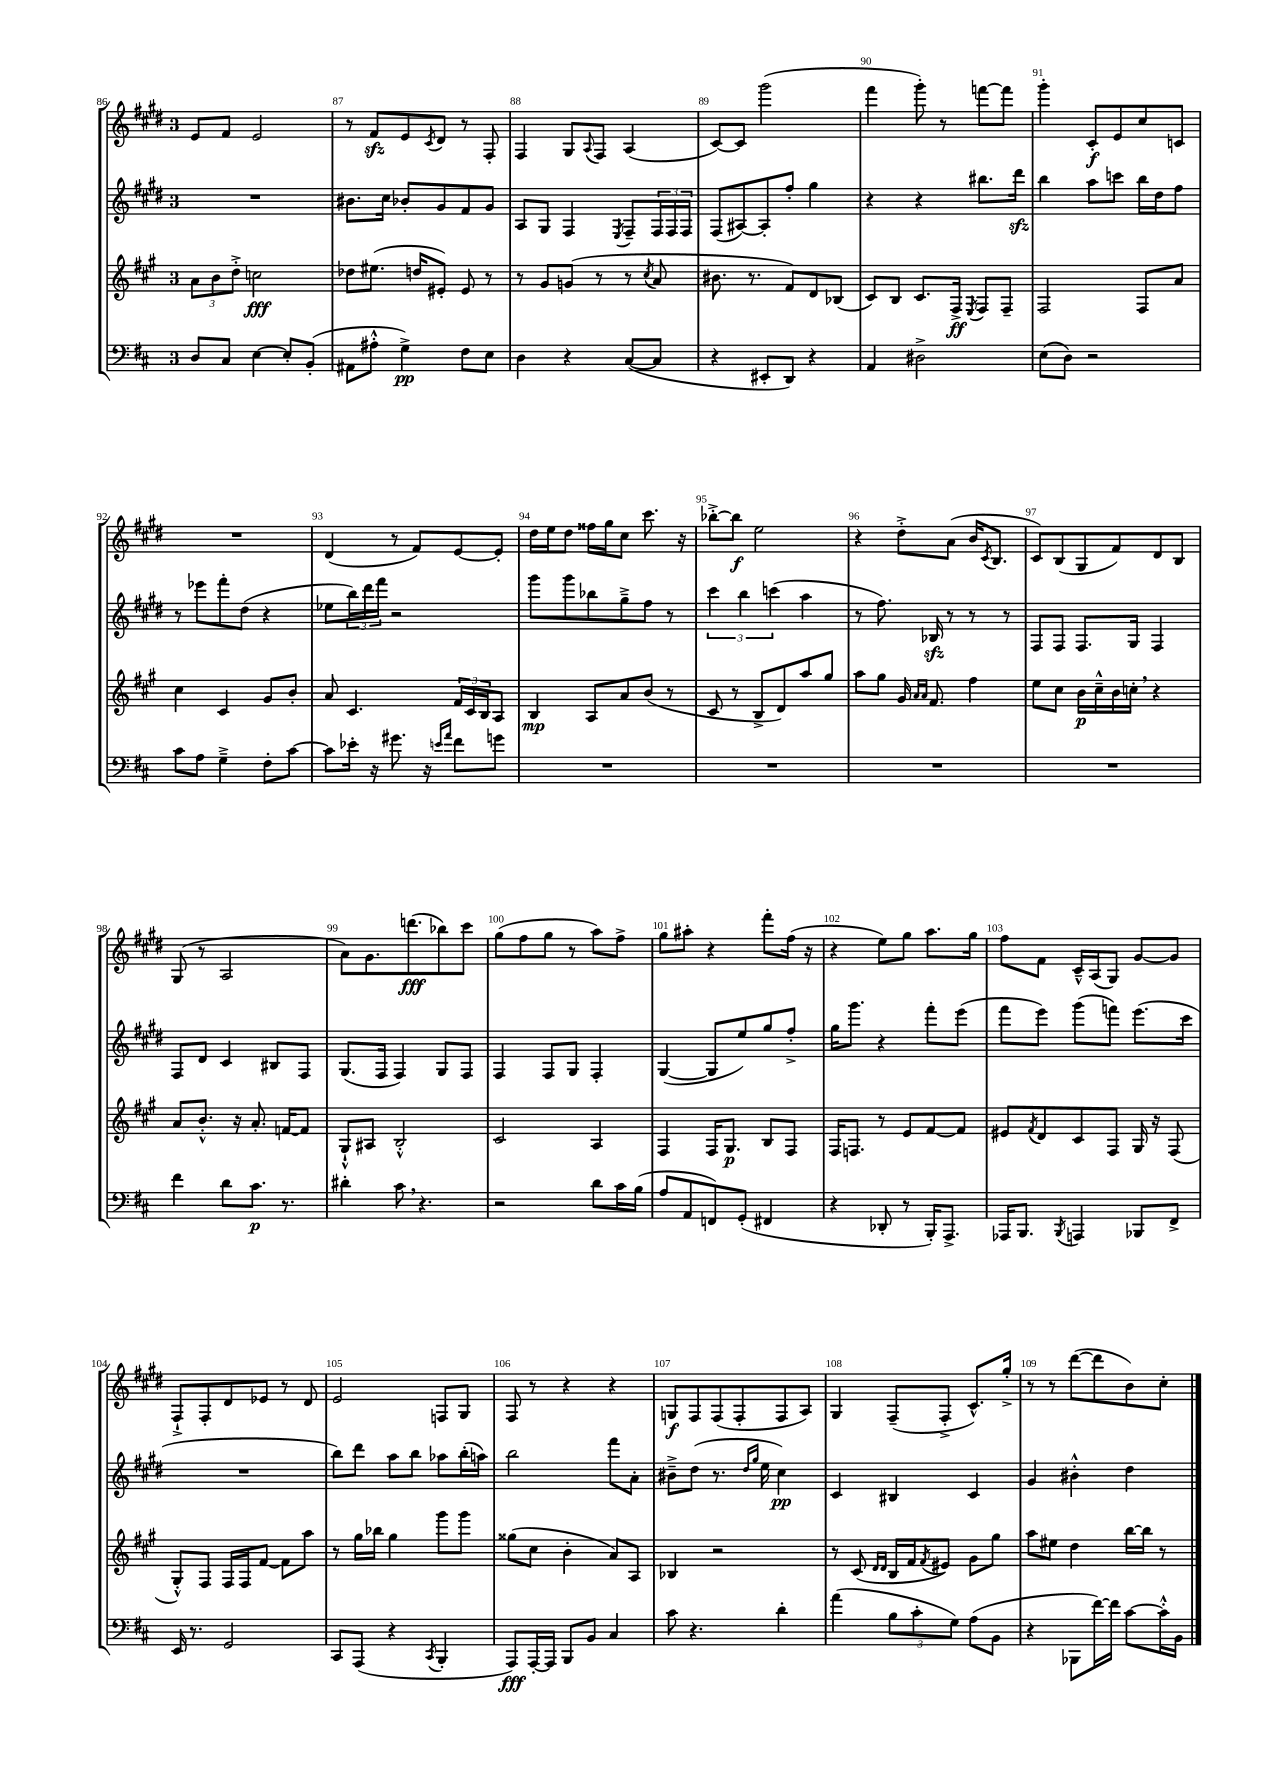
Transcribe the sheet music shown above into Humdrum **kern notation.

**kern	**dynam	**kern	**dynam	**kern	**dynam	**kern	**dynam
*part4	*part4	*part3	*part3	*part2	*part2	*part1	*part1
*staff4	*staff4	*staff3	*staff3	*staff2	*staff2	*staff1	*staff1
*clefF4	*	*clefG2	*	*clefG2	*	*clefG2	*
*k[f#c#]	*	*k[f#c#g#]	*	*k[f#c#g#d#]	*	*k[f#c#g#d#]	*
*M3/4	*	*M3/4	*	*M3/4	*	*M3/4	*
=86	=86	=86	=86	=86	=86	=86	=86
8D/L	.	12a\L	.	2.r	.	8e/L	.
.	.	12b\	.	.	.	.	.
8C#/J	.	.	.	.	.	8f#/J	.
.	.	12dd'^\J	.	.	.	.	.
[4E\	.	2ccn\	fff	.	.	2e/	.
8E'/L]	.	.	.	.	.	.	.
(8BB'/J	.	.	.	.	.	.	.
=87	=87	=87	=87	=87	=87	=87	=87
8AA#X\L	.	8dd-X\L	.	8.b#X\L	.	8r	.
8A#X'^^\J	.	(8.ee#X\J	.	.	.	8f#zz/L	.
.	.	.	.	16cc#\Jk	.	.	.
4G^\)	pp	.	.	8b-X'/L	.	8e/	.
.	.	16ddn/KL	.	.	.	.	.
.	.	.	.	.	.	8qc#/	.
.	.	8e#X'/J)	.	8g#/	.	8d#/J	.
8F#\L	.	8e#/	.	8f#/	.	8r	.
8E\J	.	8r	.	8g#/J	.	8F#'/	.
=88	=88	=88	=88	=88	=88	=88	=88
4D\	.	8r	.	8A/L	.	4F#/	.
.	.	8g#/L	.	8G#/J	.	.	.
4r	.	(8gn/J	.	4F#/	.	8G#/L	.
.	.	.	.	.	.	8qqA/	.
.	.	8r	.	.	.	8F#/J	.
.	.	.	.	8qE/	.	.	.
([8C#/L	.	8r	.	8F#~/L	.	(4A/	.
.	.	8qcc#/	.	.	.	.	.
8C#/J]	.	8a/	.	24F#/L	.	.	.
.	.	.	.	24F#/	.	.	.
.	.	.	.	24F#/JJ	.	.	.
=89	=89	=89	=89	=89	=89	=89	=89
4r	.	8.b#X\	.	(8F#/L	.	[8c#/L)	.
.	.	.	.	[8A#X/)	.	8c#/J]	.
.	.	8.r	.	.	.	.	.
8EE#X'/L	.	.	.	8A#'/]	.	(2ggg#\	.
8DD/J)	.	8f#/L)	.	8ff#'/J	.	.	.
4r	.	8d/	.	4gg#\	.	.	.
.	.	(8B-X/J	.	.	.	.	.
=90	=90	=90	=90	=90	=90	=90	=90
4AA/	.	8c#/L)	.	4r	.	4fff#\	.
.	.	8B/J	.	.	.	.	.
2D#X^\	.	8.c#/L	.	4r	.	8ggg#'\)	.
.	.	.	.	.	.	8r	.
.	.	16F#^/Jk	ff	.	.	.	.
.	.	8qE/	.	.	.	.	.
.	.	8F#/L	.	8.bb#X\L	.	[8fffn\L	.
.	.	8F#~/J	.	.	.	8fff\J]	.
.	.	.	.	16ddd#zz\Jk	.	.	.
=91	=91	=91	=91	=91	=91	=91	=91
(8E\L	.	2F#/	.	4bb\	.	4ggg#'\	.
8D\J)	.	.	.	.	.	.	.
2r	.	.	.	8aa\L	.	8c#'/L	f
.	.	.	.	8cccn\J	.	8e/	.
.	.	8F#/L	.	16bb\LL	.	8cc#/	.
.	.	.	.	16dd#\J	.	.	.
.	.	8a/J	.	8ff#\J	.	8cn/J	.
!!LO:LB:g=z
=92	=92	=92	=92	=92	=92	=92	=92
8c#\L	.	4cc#\	.	8r	.	2.r	.
8A\J	.	.	.	8eee-X\L	.	.	.
4G~^\	.	4c#/	.	8fff#'\	.	.	.
.	.	.	.	(8dd#\J	.	.	.
8F#'\L	.	8g#/L	.	4r	.	.	.
[8c#\J	.	8b'/J	.	.	.	.	.
=93	=93	=93	=93	=93	=93	=93	=93
8c#\L]	.	8a/	.	8ee-X\L	.	(4d#/	.
16e-X'\Jk	.	4.c#/	.	24bb\L)	.	.	.
.	.	.	.	24ddd#\	.	.	.
16r	.	.	.	.	.	.	.
.	.	.	.	24fff#\JJ	.	.	.
8.g#X\	.	.	.	2r	.	8r	.
.	.	.	.	.	.	8f#/L)	.
16r	.	.	.	.	.	.	.
16qqen/LL	.	.	.	.	.	.	.
16qqa/JJ	.	.	.	.	.	.	.
8f#\L	.	24f#/LL	.	.	.	[8e/	.
.	.	24c#/	.	.	.	.	.
.	.	24B/J	.	.	.	.	.
8gn\J	.	8A/J	.	.	.	8e'/J]	.
=94	=94	=94	=94	=94	=94	=94	=94
2.r	.	4B/	mp	8ggg#\L	.	16dd#\LL	.
.	.	.	.	.	.	16ee\J	.
.	.	.	.	8ggg#\	.	8dd#\J	.
.	.	8A/L	.	8bb-X\	.	16ff##X\LL	.
.	.	.	.	.	.	16gg#\J	.
.	.	8a/	.	8gg#~^\	.	8cc#\J	.
.	.	(8b/J	.	8ff#\J	.	8.ccc#\	.
.	.	8r	.	8r	.	.	.
.	.	.	.	.	.	16r	.
=95	=95	=95	=95	=95	=95	=95	=95
2.r	.	8c#/	.	6ccc#\	.	[8bb-X'^\L	.
.	.	8r	.	.	.	8bb-\J]	f
.	.	.	.	6bb\	.	.	.
.	.	8B^/L	.	.	.	2ee\	.
.	.	.	.	(6cccn\	.	.	.
.	.	8d/)	.	.	.	.	.
.	.	8aa/	.	4aa\	.	.	.
.	.	8gg#/J	.	.	.	.	.
=96	=96	=96	=96	=96	=96	=96	=96
2.r	.	8aa\L	.	8r	.	4r	.
.	.	8gg#\J	.	8.ff#\)	.	.	.
.	.	16g#/	.	.	.	8dd#'^\L	.
.	.	16qqa/LL	.	.	.	.	.
.	.	16qqa/JJ	.	.	.	.	.
.	.	8.f#/	.	16B-Xzz/	.	.	.
.	.	.	.	8r	.	(8a\J	.
.	.	4ff#\	.	8r	.	16b/KL	.
.	.	.	.	.	.	8qc#/	.
.	.	.	.	.	.	8.B/J	.
.	.	.	.	8r	.	.	.
=97	=97	=97	=97	=97	=97	=97	=97
2.r	.	8ee\L	.	8F#/L	.	8c#/L)	.
.	.	8cc#\J	.	8F#/J	.	(8B/	.
.	.	16b\LL	p	8.F#/L	.	8G#/	.
.	.	16cc#~^^\	.	.	.	.	.
.	.	16b\	.	.	.	8f#/)	.
.	.	16ccn',\JJ	.	16G#/Jk	.	.	.
.	.	4r	.	4F#/	.	8d#/	.
.	.	.	.	.	.	8B/J	.
!!LO:LB:g=z
=98	=98	=98	=98	=98	=98	=98	=98
4f#\	.	8a/L	.	8F#/L	.	(8G#/	.
.	.	8.b'^^/J	.	8d#/J	.	8r	.
8d\L	.	.	.	4c#/	.	2A/	.
.	.	16r	.	.	.	.	.
8.c#\J	p	8.a'/	.	.	.	.	.
.	.	.	.	8B#X/L	.	.	.
8.r	.	[16fn/KL	.	.	.	.	.
.	.	8f/J]	.	8F#/J	.	.	.
=99	=99	=99	=99	=99	=99	=99	=99
4d#X'\	.	8G#`^^/L	.	(8.G#/L	.	8a\L)	.
.	.	8A#X/J	.	.	.	8.g#\	.
.	.	.	.	16F#/Jk	.	.	.
8c#,\	.	2B'^^/	.	4F#/)	.	.	.
.	.	.	.	.	.	(8.dddn\	fff
4.r	.	.	.	.	.	.	.
.	.	.	.	8G#/L	.	8bb-X\)	.
.	.	.	.	8F#/J	.	8ccc#\J	.
=100	=100	=100	=100	=100	=100	=100	=100
2r	.	2c#/	.	4F#/	.	(8gg#\L	.
.	.	.	.	.	.	8ff#\	.
.	.	.	.	8F#/L	.	8gg#\J	.
.	.	.	.	8G#/J	.	8r	.
8d\L	.	4A/	.	4F#'/	.	8aa\L)	.
16c#\L	.	.	.	.	.	8ff#^\J	.
(16B\JJ	.	.	.	.	.	.	.
=101	=101	=101	=101	=101	=101	=101	=101
8A/L	.	4F#/	.	([4G#/	.	8gg#\L	.
8AA/	.	.	.	.	.	8aa#X'\J	.
8FFn/)	.	16F#/KL	.	8G#/L]	.	4r	.
.	.	8.G#/J	p	.	.	.	.
(8GG'/J	.	.	.	8ee/)	.	.	.
4FF#X/	.	8B/L	.	8gg#/	.	8fff#'\L	.
.	.	8F#/J	.	8ff#'^/J	.	(16ff#\Jk	.
.	.	.	.	.	.	16r	.
=102	=102	=102	=102	=102	=102	=102	=102
4r	.	16F#/KL	.	16gg#\KL	.	4r	.
.	.	8.Fn/J	.	8.ggg#\J	.	.	.
8DD-X'/	.	8r	.	4r	.	8ee\L)	.
8r	.	8e/L	.	.	.	8gg#\J	.
16BBB'/KL)	.	[8f#/	.	8fff#'\L	.	8.aa\L	.
8.AAA^/J	.	.	.	.	.	.	.
.	.	8f#/J]	.	(8eee\J	.	.	.
.	.	.	.	.	.	16gg#\Jk	.
=103	=103	=103	=103	=103	=103	=103	=103
16AAA-X/KL	.	8e#X/L	.	8fff#\L	.	8ff#\L	.
8.BBB/J	.	.	.	.	.	.	.
.	.	8qf#/	.	.	.	.	.
.	.	8d/	.	8eee\J)	.	8f#\J	.
8qBBB/	.	.	.	.	.	.	.
4AAAn/	.	8c#/	.	(8ggg#\L	.	16c#~^^/LL	.
.	.	.	.	.	.	(16A/J	.
.	.	8F#/J	.	8fffn\J)	.	8G#/J)	.
8BBB-X/L	.	16G#/	.	(8.eee\L	.	[8g#/L	.
.	.	16r	.	.	.	.	.
8FF#^/J	.	(8F#/	.	.	.	8g#/J]	.
.	.	.	.	16ccc#\Jk	.	.	.
!!LO:LB:g=z
=104	=104	=104	=104	=104	=104	=104	=104
16EE/	.	8G#'^^/L)	.	2.r	.	8F#`^/L	.
8.r	.	.	.	.	.	.	.
.	.	8F#/J	.	.	.	8F#'/	.
2GG/	.	16F#/LL	.	.	.	8d#/	.
.	.	16F#/J	.	.	.	.	.
.	.	[8f#/J	.	.	.	8e-X/J	.
.	.	8f#\L]	.	.	.	8r	.
.	.	8aa\J	.	.	.	8d#/	.
=105	=105	=105	=105	=105	=105	=105	=105
8CC#/L	.	8r	.	8bb\L)	.	2e/	.
(8AAA/J	.	16gg#\LL	.	8ddd#\J	.	.	.
.	.	16bb-X\JJ	.	.	.	.	.
4r	.	4gg#\	.	8aa\L	.	.	.
.	.	.	.	8bb\J	.	.	.
8qCC#/	.	.	.	.	.	.	.
4BBB'/	.	8ggg#\L	.	8aa-X\L	.	8Fn/L	.
.	.	8ggg#\J	.	(16bb'\L	.	8G#/J	.
.	.	.	.	16aan\JJ)	.	.	.
=106	=106	=106	=106	=106	=106	=106	=106
8AAA/L)	fff	(8gg##X\L	.	2bb\	.	8F#/	.
[16AAA'/L	.	8cc#\J	.	.	.	8r	.
16AAA/JJ]	.	.	.	.	.	.	.
8BBB/L	.	4b'\	.	.	.	4r	.
8BB/J	.	.	.	.	.	.	.
4C#/	.	8a/L)	.	8fff#\L	.	4r	.
.	.	8A/J	.	8a'\J	.	.	.
=107	=107	=107	=107	=107	=107	=107	=107
8c#\	.	4B-X/	.	8b#X~^\L	.	8Gn/L	f
4.r	.	.	.	(8dd#\J	.	8F#/	.
.	.	2r	.	8.r	.	(8F#/	.
.	.	.	.	.	.	8F#'/	.
.	.	.	.	16qqdd#/LL	.	.	.
.	.	.	.	16qqgg#/JJ	.	.	.
.	.	.	.	16ee\	.	.	.
4d'\	.	.	.	4cc#\)	pp	8F#/	.
.	.	.	.	.	.	8A/J)	.
=108	=108	=108	=108	=108	=108	=108	=108
(4a\	.	8r	.	4c#/	.	4G#/	.
.	.	(8c#/	.	.	.	.	.
.	.	16qqd/LL	.	.	.	.	.
.	.	16qqd/JJ	.	.	.	.	.
12B\L	.	16B/LL	.	4B#X/	.	(8F#~/L	.
.	.	16f#/J	.	.	.	.	.
12c#'\	.	.	.	.	.	.	.
.	.	8qf#/	.	.	.	.	.
.	.	8e#X/J)	.	.	.	8F#'^/J	.
12G\J)	.	.	.	.	.	.	.
(8A\L	.	8g#\L	.	4c#/	.	8.c#^^/L)	.
8BB\J	.	8gg#\J	.	.	.	.	.
.	.	.	.	.	.	16gg#'^/Jk	.
=109	=109	=109	=109	=109	=109	=109	=109
4r	.	8aa\L	.	4g#/	.	8r	.
.	.	8ee#X\J	.	.	.	8r	.
8BBB-X\L	.	4dd\	.	4b#X'^^\	.	([8ddd#\L	.
[16f#\L)	.	.	.	.	.	8ddd#\]	.
16f#\JJ]	.	.	.	.	.	.	.
[8c#\L	.	[16bb\LL	.	4dd#\	.	8b\)	.
.	.	16bb\JJ]	.	.	.	.	.
16c#'^^\L]	.	8r	.	.	.	8cc#'\J	.
16BB\JJ	.	.	.	.	.	.	.
==	==	==	==	==	==	==	==
*-	*-	*-	*-	*-	*-	*-	*-
